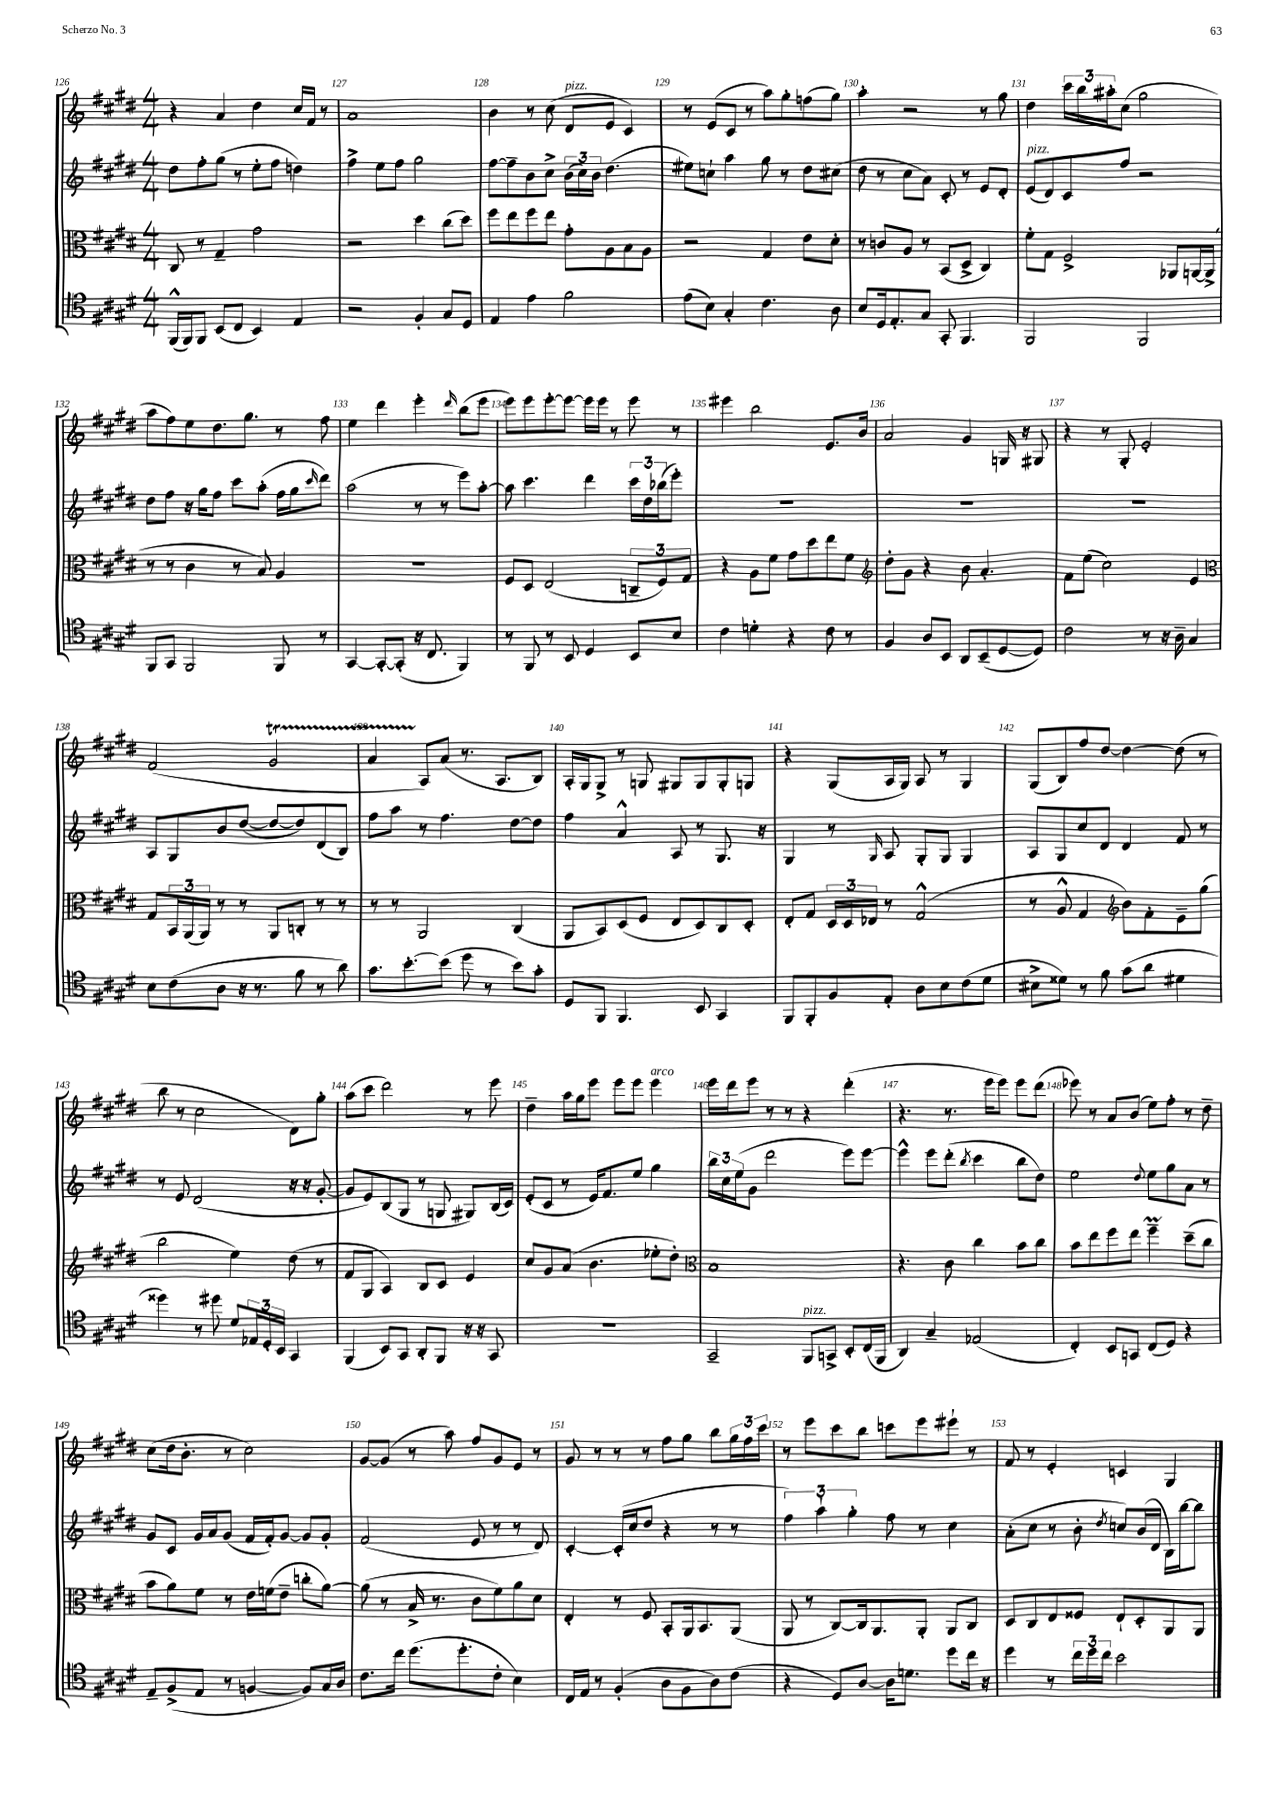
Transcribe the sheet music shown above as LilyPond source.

<<
\new StaffGroup <<
\new Staff = "s0" {
    \clef treble \key e \major \numericTimeSignature \time 4/4
    r4 a'4 dis''4 cis''16 fis'16 r8 |
    a'1 |
    b'4 r8 cis''8( dis'8^\markup { \italic "pizz." } e'8 cis'4) |
    r8 e'8( cis'8 r8 a''8) gis''8-. f''8( gis''8) |
    a''4-. r2 r8 gis''8 |
    dis''4 \tuplet 3/2 { cis'''16 b''16 ais''16-. } cis''8( gis''2 |
    a''8 fis''8) e''8 dis''8. gis''8. r8 fis''8 |
    e''4 dis'''4 e'''4-. \grace { dis'''16 } b''8( e'''8 |
    e'''8) e'''8 e'''8~-. e'''8~ e'''16 e'''16 r8 e'''8 r8 |
    eis'''4 b''2 e'8. b'16 |
    a'2 gis'4 g16 r16 gis8 |
    r4 r8 gis8-. e'2-. |
    fis'2( gis'2\startTrillSpan |
    a'4 a8\stopTrillSpan) a'8( r8. a8. b8) |
    a16-. gis16 gis8-> r8 g8 gis8 gis8 gis8-. g8 |
    r4 gis8( a16 gis16) a8 r8 gis4 |
    gis8( b8) fis''8 dis''8~ dis''4~ dis''8( r8 |
    b''8 r8 cis''2 dis'8) gis''8-. |
    a''8( cis'''8 dis'''2) r8 e'''8 |
    dis''4-- a''16 gis''16 e'''8 e'''8 e'''8 e'''4^\markup { \italic "arco" } |
    e'''16 dis'''16 e'''8 r8 r8 r4 dis'''4-.( |
    r4. r8. e'''16 e'''8) e'''8 dis'''8( |
    ees'''8) r8 a'8 b'8( e''8) fis''8-. r8 dis''8-- |
    cis''8( dis''16 b'8.-. r8 cis''2) |
    gis'8~ gis'8( r8 a''8) fis''8 gis'8 e'8 r8 |
    gis'8 r8 r8 r8 fis''8 gis''8 b''8 \tuplet 3/2 { gis''16 fis''16 cis'''16 } |
    r8 e'''8 cis'''8 b''8 c'''8 e'''8 eis'''8-! r8 |
    fis'8 r8 e'4-. c'4 gis4 \bar "|." |
}
\new Staff = "s1" {
    \clef treble \key e \major \numericTimeSignature \time 4/4
    dis''8 fis''8-. gis''8( r8 e''8-. fis''8 d''4) |
    fis''4-> e''8 fis''8 gis''2 |
    fis''8~ fis''8-- b'8 cis''8-> \tuplet 3/2 { b'16( cis''16) b'16 } dis''4.( |
    eis''8) c''8-! a''4 gis''8 r8 dis''8 cis''8( |
    dis''8 r8 cis''8 a'8) cis'8-. r8 e'8 dis'8-. |
    e'8^\markup { \italic "pizz." }( dis'8) cis'8 fis''8 r2 |
    dis''8 fis''8 r16 gis''16 fis''8 cis'''8 a''8-.( fis''16 gis''16 \grace { cis'''16 } dis'''8) |
    a''2( r8 r8 e'''8) a''8~-. |
    a''8 cis'''4. dis'''4 \tuplet 3/2 { cis'''16 dis''16 bes''16( } e'''8-.) |
    R1 |
    R1 |
    R1 |
    a8 gis8 b'8 dis''8~( dis''8~ dis''8) dis'8( b8) |
    fis''8 a''8 r8 fis''4. dis''8~ dis''8 |
    fis''4 a'4-^ a8 r8 gis8. r16 |
    gis4 r8 \grace { gis16 } a8 gis8-. gis8 gis4 |
    a8 gis8 cis''8 dis'8 dis'4 fis'8 r8 |
    r8 e'8 dis'2( r16 r16 gis'8~-. |
    gis'8 e'8) b8( gis8 r8 g8 gis8) b16( cis'16) |
    e'8-.( cis'8 r8 e'16) fis'8. e''8 gis''4 |
    \tuplet 3/2 { b''16 cis''16 e''16( } gis'8 dis'''2 e'''8) e'''8~ |
    e'''4-^ e'''8 dis'''8-.( \acciaccatura { b''8 } cis'''4 b''8 dis''8) |
    e''2 \appoggiatura { dis''8 } e''8 gis''8 a'8 r8 |
    gis'8 cis'8 gis'16 a'16 gis'8( fis'16 fis'16-.) gis'8~ gis'8 gis'8-. |
    fis'2( e'8 r8 r8 dis'8) |
    cis'4~-. cis'16-.( cis''16 dis''8 r4 r8 r8 |
    \tuplet 3/2 { fis''4) a''4-! gis''4-. } fis''8 r8 cis''4 |
    a'8-.( cis''8 r8 b'8-. \acciaccatura { dis''8 } c''8) b'16( dis'16 b16) b''16~ b''8 \bar "|." |
}
\new Staff = "s2" {
    \clef alto \key e \major \numericTimeSignature \time 4/4
    cis8 r8 gis4-- gis'2 |
    r2 dis''4 cis''8( dis''8) |
    fis''8 e''8 fis''8 e''8 gis'8-. a8 b8 a8 |
    r2 gis4 e'8 dis'8-. |
    r8 c'8 a8 r8 b,8( dis8-> cis4) |
    fis'8-. gis8 fis2-> aes,8 a,16~ a,16->( |
    r8 r8 cis'4 r8 b8) a4 |
    R1 |
    fis8 dis8 e2( \tuplet 3/2 { c8-- fis8) gis8 } |
    r4 a8 fis'8 gis'8 dis''8 e''8 fis'8 |
    \clef treble dis''8-. gis'8 r4 b'8 a'4.-. |
    fis'8 e''8( cis''2) e'4 |
    \clef alto gis8 \tuplet 3/2 { b,16 a,16( a,16) } r8 r8 a,8 c8-. r8 r8 |
    r8 r8 a,2 cis4( |
    a,8 b,8) dis8( fis8 e8 dis8) cis8 dis8-. |
    e8-. gis8 \tuplet 3/2 { dis16 dis16 ees16 } r8 gis2-^( |
    r8 a8-^ gis4 \clef treble b'8) fis'8-. e'8-- gis''8( |
    b''2 e''4) dis''8( r8 |
    fis'8 gis8 a4) b8 cis'8 e'4 |
    cis''8 gis'8 a'8( b'4. ees''8-. dis''8-.) |
    \clef alto b1 |
    r4. cis'8 cis''4 b'8 cis''8 |
    b'8 e''8 fis''8 e''8 fis''4--\prall dis''8--( cis''8 |
    b'8 a'8) fis'8 r8 e'16 f'16( e'8-- c''8-. a'8~) |
    a'8( r8 b16-> r8. cis'8 fis'8) a'8 dis'8 |
    e4-. r8 fis8 b,8-. a,16 b,8. a,8( |
    a,8 r8 cis8~) cis16 a,8. a,8-. a,8 cis8 |
    dis8 cis8 e8 fisis8 e8-! dis8-. a,8 a,8 \bar "|." |
}
\new Staff = "s3" {
    \clef tenor \key e \major \numericTimeSignature \time 4/4
    fis,16-^( fis,16) fis,8 b,8( cis8 b,4) e4 |
    r2 fis4-. gis8 dis8 |
    e4 e'4 fis'2 |
    e'8( b8) gis4-. cis'4. a8 |
    b8 dis16 e8.-. gis8 gis,8-. fis,4. |
    fis,2 fis,2 |
    fis,8 gis,8 fis,2 fis,8 r8 |
    gis,4~ gis,8~-. gis,8-.( r16 cis8. fis,4) |
    r8 fis,8 r8 b,8 dis4 b,8 b8 |
    cis'4 d'4-. r4 cis'8 r8 |
    fis4 a8 b,8 a,8 b,8--( dis8~ dis8) |
    cis'2 r8 r16 a16-- gis4 |
    b8 cis'8( a8 r16 r8. fis'8 r8 a'8) |
    gis'8. b'8.~-. b'8( dis''8 r8 b'8) gis'8-. |
    dis8 fis,8 fis,4. b,8 gis,4 |
    fis,8 fis,8-. fis8 e8-. a8 b8 cis'8( dis'8 |
    bis8-> disis'8) r8 fis'8 gis'8( a'8 dis'4 |
    disis''4) r8 dis''8 dis'8 \tuplet 3/2 { ees16 dis16-. b,16 } gis,4 |
    fis,4( b,8) gis,8 a,8-. fis,8 r16 r16 gis,8 |
    R1 |
    gis,2-- fis,8^\markup { \italic "pizz." } g,8-> b,8-. cis16( fis,16 |
    a,4) gis4-- ees2( |
    cis4-.) b,8 g,8 cis8( dis8) r4 |
    e8-- fis8->( e8 r8 f4~ f8) gis16 a16 |
    cis'8. cis''16 dis''8.( dis''8.-. cis'8-. b4) |
    cis16 e16 r8 fis4-.( a8 fis8 a8) cis'8( |
    r4 dis8) a8~ a16 d'8. dis''8 cis''16 r16 |
    dis''4 r8 \tuplet 3/2 { cis''16 dis''16 cis''16 } b'2 \bar "|." |
}
>>
>>
\layout { \context { \Score currentBarNumber = #126 \override BarNumber.break-visibility = ##(#f #t #t) barNumberVisibility = #all-bar-numbers-visible } }
